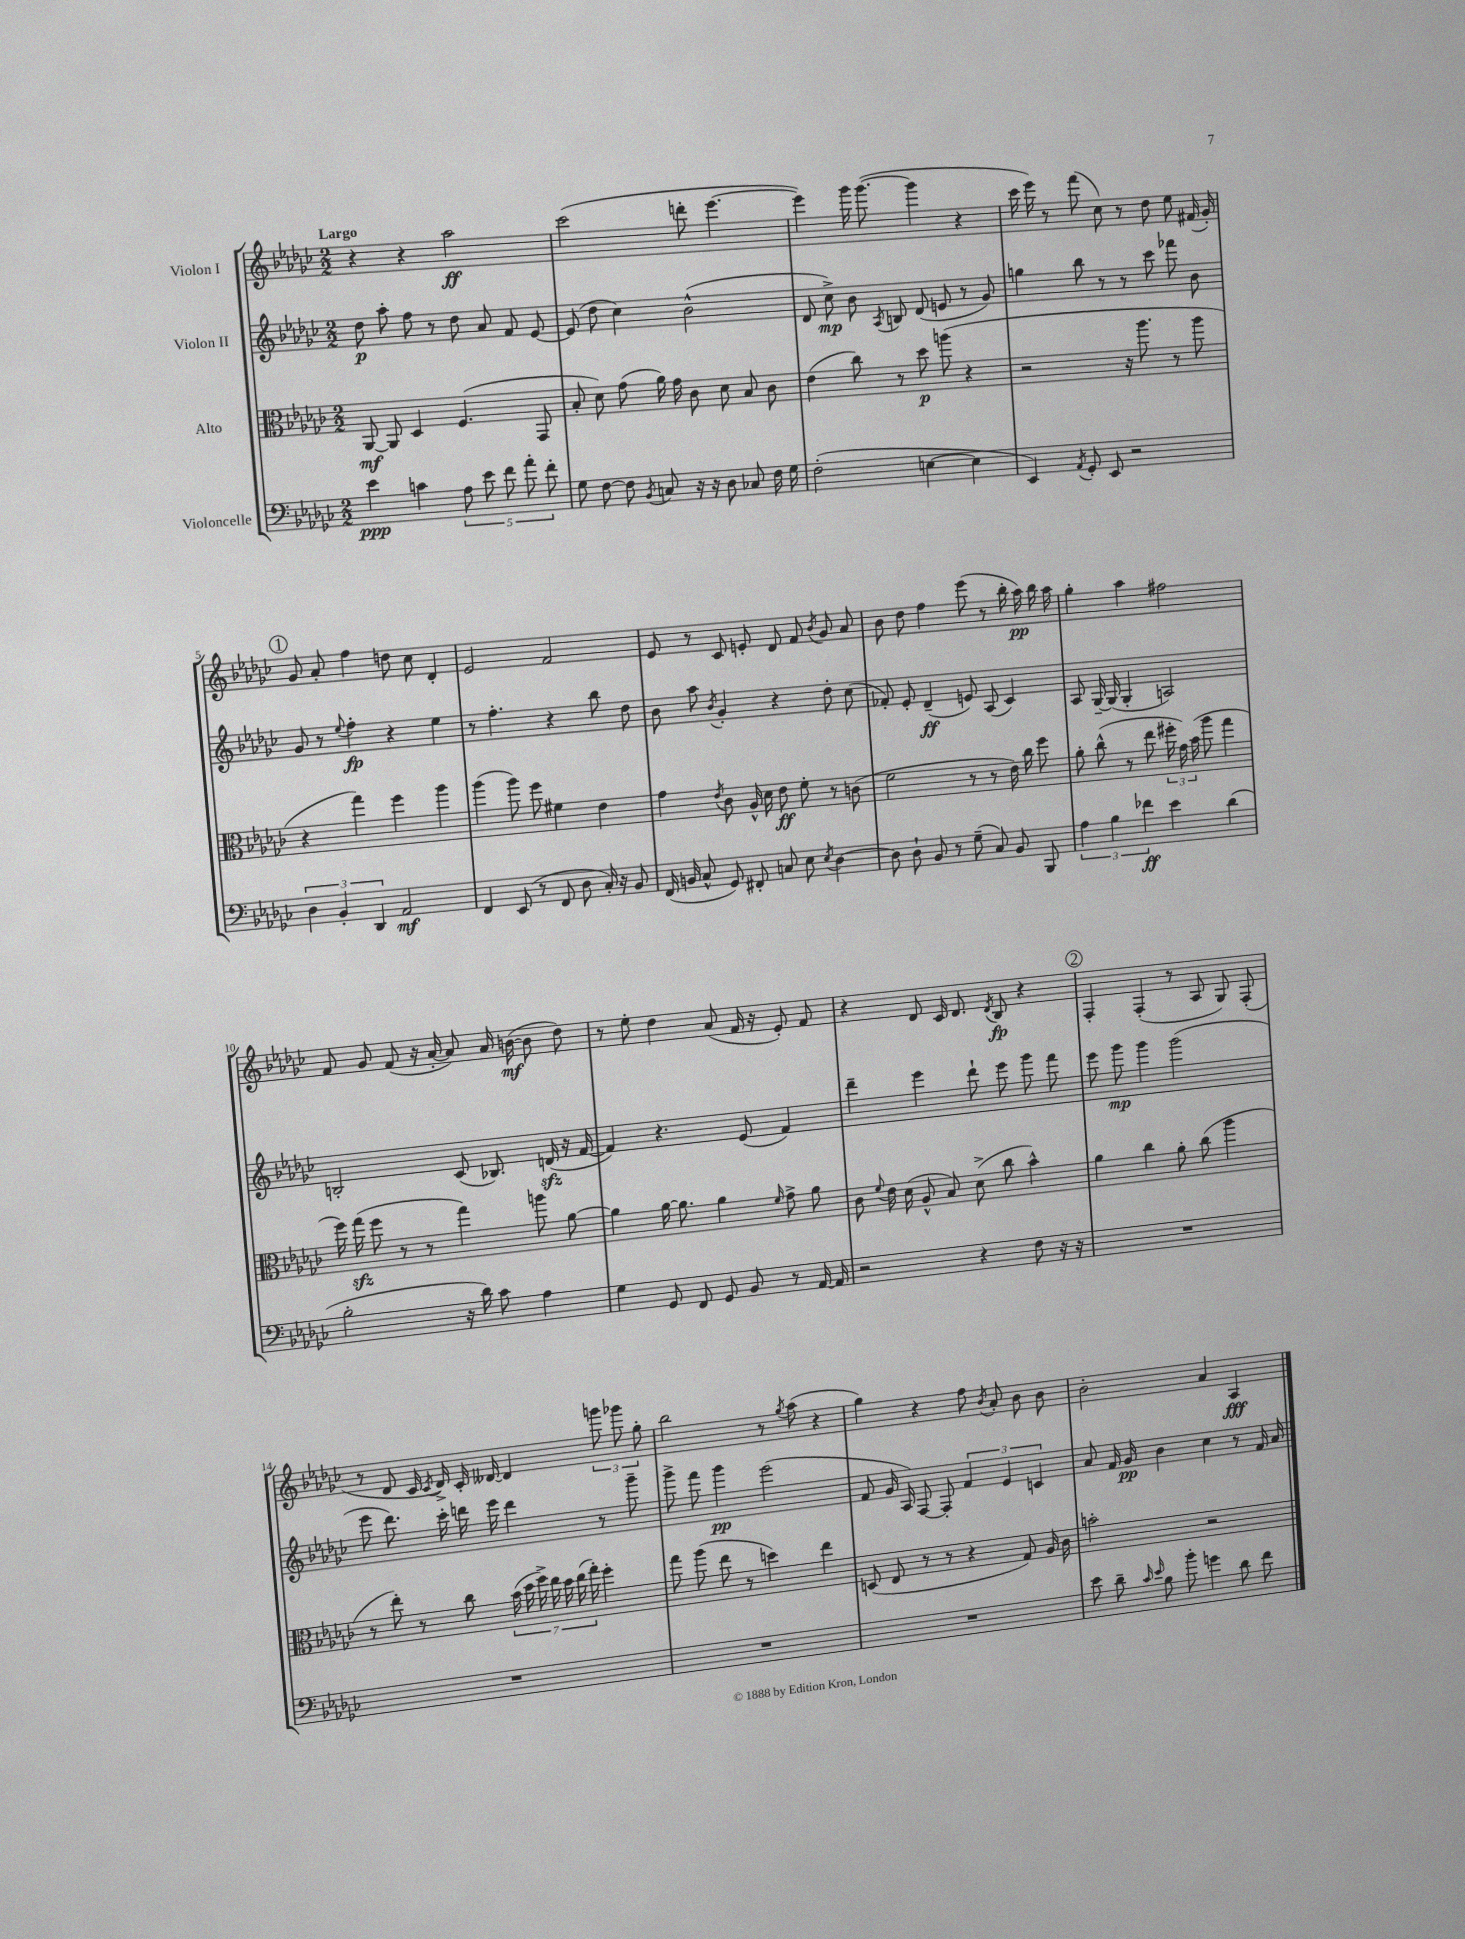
<<
\new StaffGroup <<
\new Staff = "s0" \with { instrumentName = "Violon I" } {
    \clef treble \key ges \major \numericTimeSignature \time 2/2 \tempo "Largo"
    \autoBeamOff r4 r4 aes''2\ff |
    ces'''2( d'''8-. ees'''4.~ |
    ees'''4) ges'''16 ges'''8.~( ges'''4 r4 |
    ces'''16 ees'''16) r8 f'''8( ces''8) r8 des''8 ees''8 fis'16( ges'16-.) |
    \mark \markup { \circle "1" } ges'8 aes'8-. f''4 d''8 ces''8 des'4-. |
    ees'2 f'2 |
    ees'8 r8 ces'8 e'8-. des'8 f'8 \acciaccatura { bes'8 } ges'8 aes'8 |
    bes'8 des''8 f''4 ees'''8( r8 bes''16-. aes''16\pp) bes''16 aes''16 |
    ges''4-. aes''4 fis''2 |
    f'8 ges'8 f'8( r16 aes'16~-. aes'8) aes'16 b'16~\mf( b'8 des''8) |
    r8 ees''8-. des''4 aes'8( f'16 r16 ees'8-.) f'8 |
    r4 des'8 ces'16 des'8. \acciaccatura { des'8 } bes8\fp r4 |
    \mark \markup { \circle "2" } f4-. f4-.( r8 aes8 ges8) f8-.( |
    r8 des'8 ces'16 \acciaccatura { ces'8 } des'16->) ces'16-. deses'16~ deses'4 \tuplet 3/2 { g'''8 ges'''8 ges''8-. } |
    bes''2 r8 \acciaccatura { ges''8 } aes''8( r4 |
    ges''4) r4 f''8 \acciaccatura { bes'8 } aes'8-. bes'8 bes'8 |
    bes'2-. aes'4 aes4\fff \bar "|." |
}
\new Staff = "s1" \with { instrumentName = "Violon II" } {
    \clef treble \key ges \major \numericTimeSignature \time 2/2
    \autoBeamOff des''8\p aes''8-. f''8 r8 des''8 aes'8 f'8 ees'8~ |
    ees'8( des''8 ces''4) bes'2-^( |
    des'8 ces''8->\mp) bes'8 \acciaccatura { aes8 } b8 des'8( e'8 r8 ges'8) |
    g''4 bes''8 r8 r8 ces'''8 fes'''8 bes'8 |
    \mark \markup { \circle "1" } ges'8 r8 \appoggiatura { ees''8 } f''4-.\fp r4 ees''4 |
    r8 f''4.-. r4 bes''8 des''8 |
    bes'8 aes''8 \acciaccatura { bes'8 } ges'4-. r4 des''8-. ces''8( |
    fes'8-.) ees'8-. des'4--\ff( e'8) aes8( ces'4) |
    aes8 ges16~-- ges16( ges4-. a2) |
    b2-. ces'8( bes8.) d'16\sfz( r16 f'16~ |
    f'4) r4. ees'8( f'4) |
    des'''4-- ees'''4 des'''8-! ees'''8 ges'''8 f'''8 |
    \mark \markup { \circle "2" } ees'''8 ges'''8\mp ges'''4 ges'''2( |
    ees'''8 des'''8.) ces'''16-. d'''16 ees'''16 d'''4 r8 ges'''8-- |
    ges'''8-> f'''8 ges'''4\pp ees'''2( |
    f'8 ges'16 aes16) f8~ f8-. \tuplet 3/2 { f'4 ees'4 c'4 } |
    aes'8 f'16 ges'16\pp bes'4 ces''4 r8 f'16 aes'16 \bar "|." |
}
\new Staff = "s2" \with { instrumentName = "Alto" } {
    \clef alto \key ges \major \numericTimeSignature \time 2/2
    \autoBeamOff aes,8~\mf aes,8 des4 f4.( ges,8 |
    bes8-. des'8) ges'8( aes'16) ges'16 ces'8 des'8 bes8 ces'8 |
    ees'4( ces''8) r8 des''8\p a''8( r4 |
    r2 r16 aes''8. r8 aes''8 |
    \mark \markup { \circle "1" } r4 ges''4) f''4 aes''4 |
    aes''4( aes''8) f''8 fis'4 ees'4 |
    ges'4 \acciaccatura { ees'8 } ces'8 aes16-^ des'16 ees'8\ff f'8-. r8 c'8( |
    f'2 r8 r8 ees'16) ces''16 f''8 |
    aes'8-. ces''8-^( r8 ees''8 \tuplet 3/2 { fis''16-. ges'16) bes'16( } aes''8 ges''4 |
    f''16) ges''16\sfz( f''8 r8 r8 ges''4) a''8 aes'8~ |
    aes'4 aes'16~ aes'8. aes'4 \grace { f'16 } ges'8-> aes'8 |
    ces'8 \appoggiatura { f'8 } ees'16 des'16( aes8-^ bes8) des'8->( ces''8 bes'4-^) |
    \mark \markup { \circle "2" } aes'4 ces''4 aes'8-. ces''8( aes''4 |
    r8 ees''8-.) r8 ces''8 \tuplet 7/4 { bes'16( des''16 f''16->) ees''16 des''16 ees''16( ges''16-.) } f''4-. |
    ges''8 aes''8( ees''8 r8 d''4) ees''4 |
    d8( ees8 r8 r8 r4 ges8) aes16 ces'16 |
    b'2-. r2 \bar "|." |
}
\new Staff = "s3" \with { instrumentName = "Violoncelle" } {
    \clef bass \key ges \major \numericTimeSignature \time 2/2
    \autoBeamOff ees'4\ppp c'4 \tuplet 5/4 { aes8 ees'8 f'8 aes'8-. f'8-. } |
    ges8 f8~ f8 \acciaccatura { bes,8 } c8 r16 r16 des8 ces8 f16 ges16 |
    f2-.( e4~ e4 |
    ees,4) \acciaccatura { aes,8 } ges,8-. ees,8 r2 |
    \mark \markup { \circle "1" } \tuplet 3/2 { des4 bes,4-. des,4 } aes,2\mf |
    f,4 ees,8( r8 f,8 des8 ces16-.) r16 bes,8 |
    f,16( b,16 ces8-^ ges,8) fis,8-. c8 ees8 \acciaccatura { ees8 } des4~ |
    des8 des8-! bes,8 r8 ges8--( ces8) bes,8 bes,,8 |
    \tuplet 3/2 { aes4 bes4 fes'4\ff } ees'4 des'4( |
    bes2-. r16 des'16) ces'8 aes4 |
    ges4 ges,8 f,8 ges,8 bes,8 r8 aes,16~ aes,16 |
    r2 r4 f8 r16 r16 |
    \mark \markup { \circle "2" } R1 |
    R1 |
    R1 |
    R1 |
    ees'8 des'8-- \grace { ces'16 ees'16 } bes8 bes'8-. g'4 des'8 f'8 \bar "|." |
}
>>
>>
